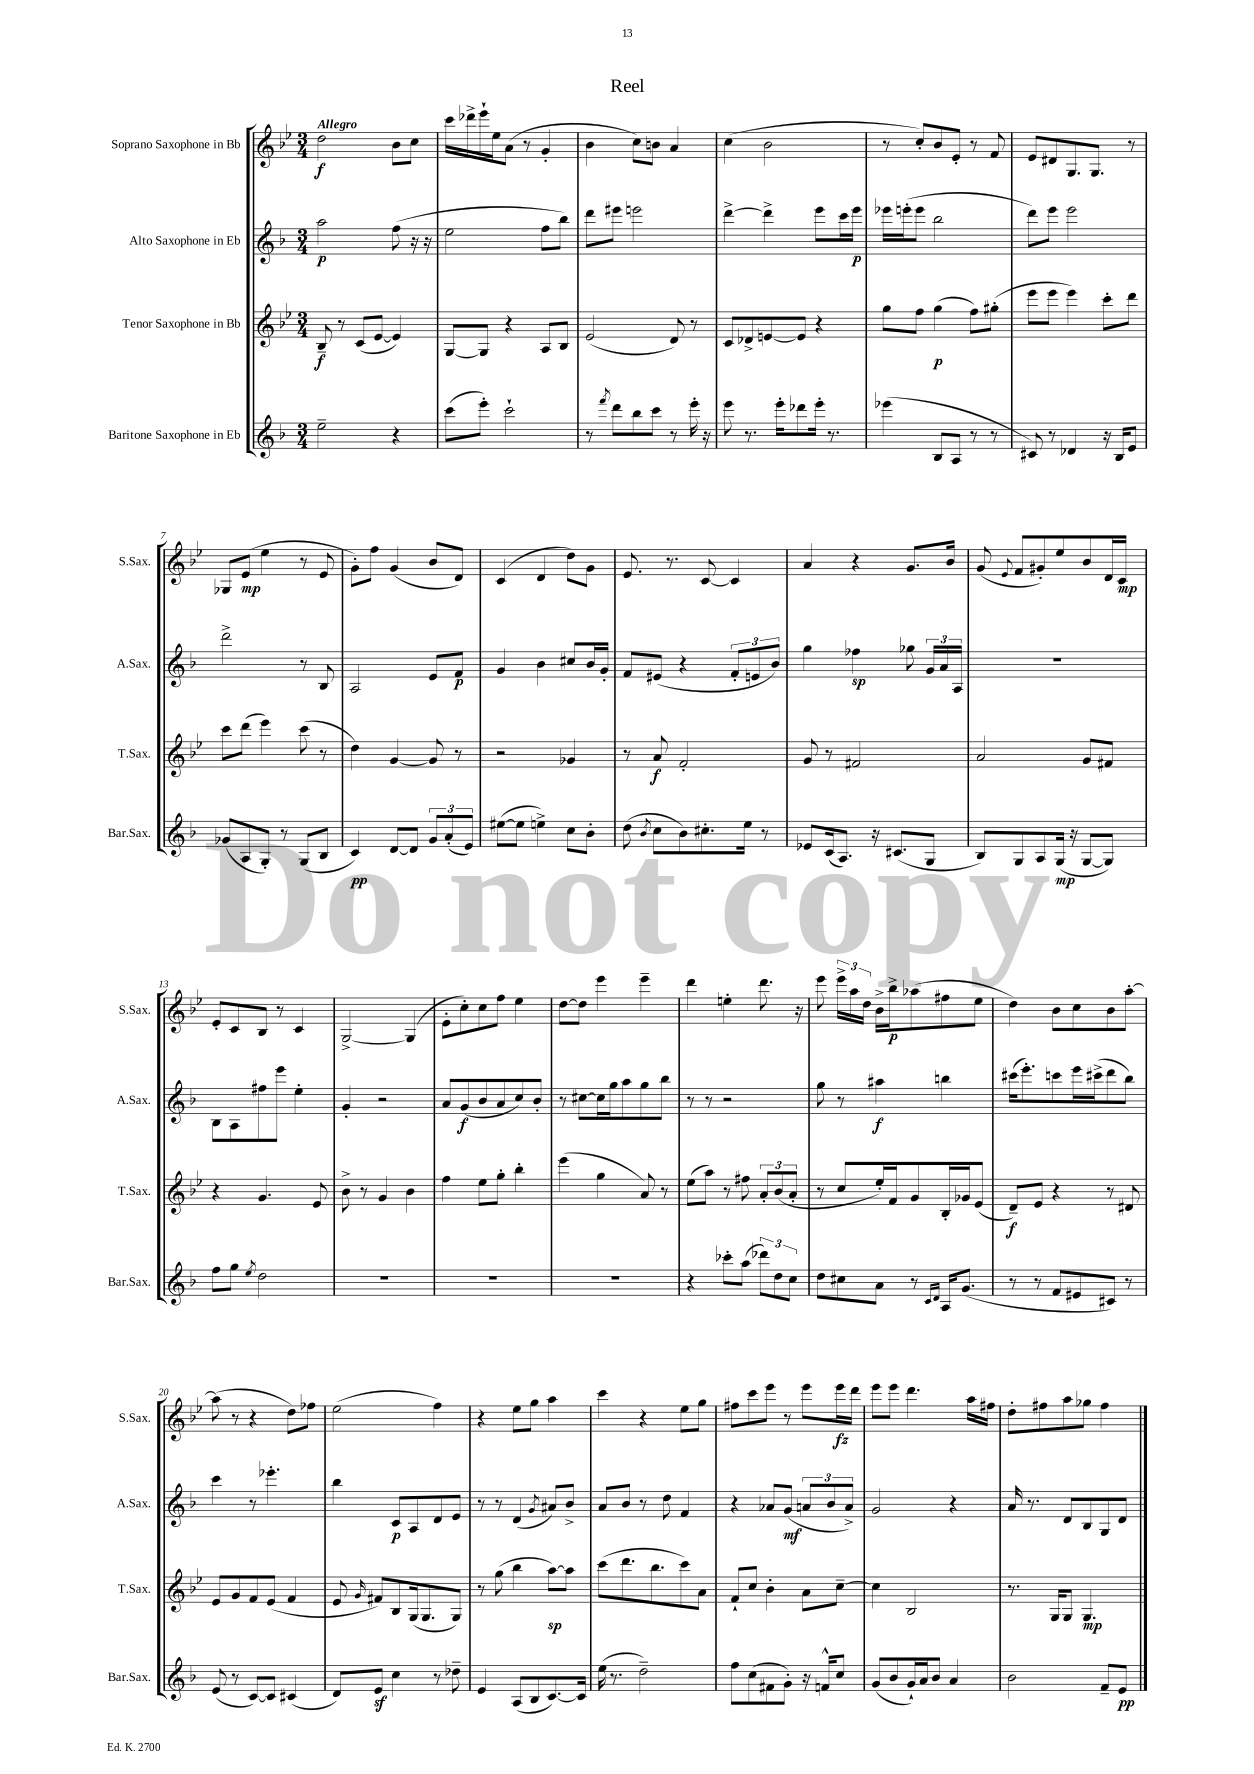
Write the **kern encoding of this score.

**kern	**dynam	**kern	**dynam	**kern	**dynam	**kern	**dynam
*part4	*part4	*part3	*part3	*part2	*part2	*part1	*part1
*staff4	*staff4	*staff3	*staff3	*staff2	*staff2	*staff1	*staff1
*I"Baritone Saxophone in Eb	*	*I"Tenor Saxophone in Bb	*	*I"Alto Saxophone in Eb	*	*I"Soprano Saxophone in Bb	*
*I'Bar.Sax.	*	*I'T.Sax.	*	*I'A.Sax.	*	*I'S.Sax.	*
*clefG2	*	*clefG2	*	*clefG2	*	*clefG2	*
*k[b-]	*	*k[b-e-]	*	*k[b-]	*	*k[b-e-]	*
*M3/4	*	*M3/4	*	*M3/4	*	*M3/4	*
=1	=1	=1	=1	=1	=1	=1	=1
!	!	!	!	!	!	!LO:TX:a:B:t=Allegro	!
2ee~\	.	8B-~/	f	2aa\	p	2dd\	f
.	.	8r	.	.	.	.	.
.	.	(8c/L	.	.	.	.	.
.	.	[8e-/J	.	.	.	.	.
4r	.	4e-/])	.	(8ff\	.	8b-\L	.
.	.	.	.	16r	.	8cc\J	.
.	.	.	.	16r	.	.	.
=2	=2	=2	=2	=2	=2	=2	=2
(8ccc\L	.	[8G/L	.	2ee\	.	16ccc\LL	.
.	.	.	.	.	.	16ddd-X^\	.
8eee'\J)	.	8G/J]	.	.	.	16eee-`\	.
.	.	.	.	.	.	16ee-\J	.
2ccc`\	.	4r	.	.	.	(8a\J	.
.	.	.	.	.	.	8r	.
.	.	8A/L	.	8ff\L	.	4g'/	.
.	.	8B-/J	.	8bb-\J)	.	.	.
=3	=3	=3	=3	=3	=3	=3	=3
8r	.	(2e-/	.	8ddd\L	.	4b-\	.
8qfff/	.	.	.	.	.	.	.
8ddd\L	.	.	.	8eee#X\J	.	.	.
8bb-\	.	.	.	2eeen\	.	8cc\L)	.
8ccc\J	.	.	.	.	.	8bn\J	.
8r	.	8d/)	.	.	.	4a/	.
16eee'\	.	8r	.	.	.	.	.
16r	.	.	.	.	.	.	.
=4	=4	=4	=4	=4	=4	=4	=4
8eee\	.	8c/L	.	[4ddd^\	.	(4cc\	.
8.r	.	8d-X^/	.	.	.	.	.
.	.	[8en/	.	4ddd^\]	.	2b-\	.
16eee'\KL	.	.	.	.	.	.	.
8ddd-X\	.	8e/J]	.	.	.	.	.
16eee'\Jk	.	4r	.	8eee\L	.	.	.
8.r	.	.	.	.	.	.	.
.	.	.	.	16ccc\L	.	.	.
.	.	.	.	16eee\JJ	p	.	.
=5	=5	=5	=5	=5	=5	=5	=5
(4eee-X\	.	8gg\L	.	16eee-X\LL	.	8r	.
.	.	.	.	(16eeen'\J	.	.	.
.	.	8ff\J	.	8eee\J	.	8cc'/L)	.
8B-/L	.	(4gg\	p	2bb-\	.	8b-/	.
8A/J	.	.	.	.	.	8e-'/J	.
8r	.	8ff\L)	.	.	.	8r	.
8r	.	(8gg#X'\J	.	.	.	8f/	.
=6	=6	=6	=6	=6	=6	=6	=6
8c#X/)	.	8eee-\L	.	8ddd\L)	.	8e-/L	.
8r	.	8eee-\J	.	8eee\J	.	8d#X/	.
4d-X/	.	4eee-\)	.	2eee\	.	8.G/	.
.	.	.	.	.	.	8.G/J	.
16r	.	8ccc'\L	.	.	.	.	.
16B-/KL	.	.	.	.	.	.	.
8e/J	.	8ddd\J	.	.	.	8r	.
!!LO:LB:g=z
=7	=7	=7	=7	=7	=7	=7	=7
(8g-X/L	.	8ccc\L	.	2ddd^\	.	8G-X/L	.
8A/	.	(8ddd\J	.	.	.	(8e-/J	mp
8G'/J)	.	4eee-\)	.	.	.	4ee-\	.
8r	.	.	.	.	.	.	.
(8G/L	.	(8ccc\	.	8r	.	8r	.
8B-/J	.	8r	.	8B-/	.	8e-/	.
=8	=8	=8	=8	=8	=8	=8	=8
4c/)	pp	4dd\)	.	2A/	.	8g'\L)	.
.	.	.	.	.	.	8ff\J	.
[8d/L	.	[4g/	.	.	.	(4g/	.
8d/J]	.	.	.	.	.	.	.
12g/L	.	8g/]	.	8e/L	.	8b-/L	.
(12a'/	.	.	.	.	.	.	.
.	.	8r	.	8f/J	p	8d/J)	.
12e/J)	.	.	.	.	.	.	.
=9	=9	=9	=9	=9	=9	=9	=9
([8ee#X\L	.	2r	.	4g/	.	(4c/	.
8ee#\J]	.	.	.	.	.	.	.
4een^\)	.	.	.	4b-\	.	4d/	.
8cc\L	.	4g-X/	.	8cc#X/L	.	8dd\L)	.
8b-'\J	.	.	.	16b-/L	.	8g\J	.
.	.	.	.	16g'/JJ	.	.	.
=10	=10	=10	=10	=10	=10	=10	=10
(8dd\	.	8r	.	8f/L	.	8.e-/	.
8qb-/	.	.	.	.	.	.	.
8cc\L	.	8a/	f	(8e#X/J	.	.	.
.	.	.	.	.	.	8.r	.
8b-\)	.	2f'/	.	4r	.	.	.
8.cc#X'\	.	.	.	.	.	[8c/	.
.	.	.	.	12f'/L	.	4c/]	.
16ee\Jk	.	.	.	.	.	.	.
.	.	.	.	12en/	.	.	.
8r	.	.	.	.	.	.	.
.	.	.	.	12b-/J)	.	.	.
=11	=11	=11	=11	=11	=11	=11	=11
8e-X/L	.	8g/	.	4gg\	.	4a/	.
(16c/k	.	8r	.	.	.	.	.
8.A/J)	.	.	.	.	.	.	.
.	.	2f#X/	.	4ff-X\	sp	4r	.
16r	.	.	.	.	.	.	.
(8.c#X/L	.	.	.	.	.	.	.
.	.	.	.	8gg-X\	.	8.g/L	.
8G/J	.	.	.	24g/LL	.	.	.
.	.	.	.	24a/	.	.	.
.	.	.	.	.	.	16b-/Jk	.
.	.	.	.	24A/JJ	.	.	.
=12	=12	=12	=12	=12	=12	=12	=12
8B-/L)	.	2a/	.	2.r	.	(8g/	.
.	.	.	.	.	.	8qqe-/	.
8G/	.	.	.	.	.	8f/L	.
8A/	.	.	.	.	.	8g#X'/)	.
(16G/Jk	mp	.	.	.	.	8ee-/	.
16r	.	.	.	.	.	.	.
[8G/L	.	8g/L	.	.	.	8b-/	.
8G/J])	.	8f#X/J	.	.	.	16d/L	.
.	.	.	.	.	.	16c/JJ	mp
!!LO:LB:g=z
=13	=13	=13	=13	=13	=13	=13	=13
8ff\L	.	4r	.	8B-\L	.	8e-'/L	.
8gg\J	.	.	.	8A\	.	8c/	.
8qee/	.	.	.	.	.	.	.
2dd\	.	4.g/	.	8ff#X\	.	8B-/J	.
.	.	.	.	8eee\J	.	8r	.
.	.	.	.	4ee'\	.	4c/	.
.	.	8e-/	.	.	.	.	.
=14	=14	=14	=14	=14	=14	=14	=14
2.r	.	8b-^\	.	4g'/	.	[2G^/	.
.	.	8r	.	.	.	.	.
.	.	4g/	.	2r	.	.	.
.	.	4b-\	.	.	.	(4G/]	.
=15	=15	=15	=15	=15	=15	=15	=15
2.r	.	4ff\	.	8a/L	.	8e-'\L	.
.	.	.	.	(8g/	f	8cc'\)	.
.	.	8ee-\L	.	8b-/	.	8cc\	.
.	.	8gg'\J	.	8a/	.	8ff\J	.
.	.	4bb-'\	.	8cc/)	.	4ee-\	.
.	.	.	.	8b-'/J	.	.	.
=16	=16	=16	=16	=16	=16	=16	=16
2.r	.	(4eee-\	.	8r	.	[8dd\L	.
.	.	.	.	[8cc#X\L	.	8dd\J]	.
.	.	4gg\	.	16cc#\L]	.	4eee-\	.
.	.	.	.	16gg\J	.	.	.
.	.	.	.	8aa\	.	.	.
.	.	8a/)	.	8gg\	.	4eee-~\	.
.	.	8r	.	8bb-\J	.	.	.
=17	=17	=17	=17	=17	=17	=17	=17
4r	.	(8ee-\L	.	8r	.	4ddd\	.
.	.	8aa\J)	.	8r	.	.	.
8ccc-X'\L	.	8r	.	2r	.	4een'\	.
(8aa\J	.	8ff#X\	.	.	.	.	.
12ddd-X\L)	.	12a'/L	.	.	.	8.ddd\	.
12dd\	.	(12b-/	.	.	.	.	.
12cc\J	.	12a'/J	.	.	.	.	.
.	.	.	.	.	.	16r	.
=18	=18	=18	=18	=18	=18	=18	=18
8dd\L	.	8r	.	8gg\	.	8eee-\	.
8cc#X\	.	8cc/L	.	8r	.	24eee-^\LL	.
.	.	.	.	.	.	24aa\	.
.	.	.	.	.	.	24dd\JJ	.
8a\J	.	16ee-'/L)	.	4aa#X\	f	16b-^\LL	.
.	.	16f/J	.	.	.	16bb-^\J	p
8r	.	8g/	.	.	.	(8aa-X\	.
16qqc/LL	.	.	.	.	.	.	.
16qqd/JJ	.	.	.	.	.	.	.
16A/KL	.	16B-'/L	.	4bbn\	.	8ff#X\	.
(8.g/J	.	16g-X/J	.	.	.	.	.
.	.	(8e-/J	.	.	.	8ee-\J	.
=19	=19	=19	=19	=19	=19	=19	=19
8r	.	8d~/L)	f	(16ccc#X\KL	.	4dd\)	.
.	.	.	.	8.eee'\)	.	.	.
8r	.	8e-/J	.	.	.	.	.
8f/L	.	4r	.	8cccn\	.	8b-\L	.
8e#X/	.	.	.	16eee\L	.	8cc\	.
.	.	.	.	(16ccc#X^\J	.	.	.
8c#X/J)	.	8r	.	8ddd\	.	8b-\	.
8r	.	8d#X/	.	8bb-\J)	.	[8aa'\J	.
!!LO:LB:g=z
=20	=20	=20	=20	=20	=20	=20	=20
(8e/	.	8e-/L	.	4ccc\	.	(8aa\]	.
8r	.	8g/	.	.	.	8r	.
[8c/L)	.	8f/	.	8r	.	4r	.
8c/J]	.	(8e-/J	.	4.eee-X'\	.	.	.
(4c#X/	.	4f/	.	.	.	8dd\L)	.
.	.	.	.	.	.	8ff-X\J	.
=21	=21	=21	=21	=21	=21	=21	=21
8d/L)	.	8e-/	.	4bb-\	.	(2ee-\	.
.	.	16qqg/	.	.	.	.	.
8ez/J	.	8f#X/L)	.	.	.	.	.
4cc\	.	8B-/	.	8c/L	p	.	.
.	.	(16G/k	.	8A/	.	.	.
.	.	8.G/	.	.	.	.	.
8r	.	.	.	8d/	.	4ff\)	.
8dd-X~\	.	8G/J)	.	8e/J	.	.	.
=22	=22	=22	=22	=22	=22	=22	=22
4e/	.	8r	.	8r	.	4r	.
.	.	(8gg\	.	8r	.	.	.
(8A/L	.	4bb-\	.	(4d/	.	8ee-\L	.
8B-/	.	.	.	.	.	8gg\J	.
.	.	.	.	8qg/	.	.	.
[8.c/)	.	[8aa\L)	sp	8a#X/L)	.	4aa\	.
.	.	8aa\J]	.	8b-^/J	.	.	.
16c/Jk]	.	.	.	.	.	.	.
=23	=23	=23	=23	=23	=23	=23	=23
(16ee\	.	(8ccc\L	.	8a/L	.	4ccc\	.
8.r	.	.	.	.	.	.	.
.	.	8.ddd\	.	8b-/J	.	.	.
2dd~\)	.	.	.	8r	.	4r	.
.	.	8.bb-\	.	.	.	.	.
.	.	.	.	8dd\	.	.	.
.	.	8ccc\)	.	4f/	.	8ee-\L	.
.	.	8a\J	.	.	.	8gg\J	.
=24	=24	=24	=24	=24	=24	=24	=24
8ff\L	.	8f`/L	.	4r	.	8ff#X\L	.
(8cc\	.	8cc/J	.	.	.	8ccc\	.
8f#X\	.	4b-'\	.	8a-X/L	.	8eee-\J	.
8g'\J)	.	.	.	(8g/J	mf	8r	.
16r	.	8a\L	.	12an/L	.	8eee-\L	.
16fn^^/KL	.	.	.	.	.	.	.
.	.	.	.	12b-/	.	.	.
8cc/J	.	[8cc~\J	.	.	.	16eee-\L	fz
.	.	.	.	12a^/J)	.	.	.
.	.	.	.	.	.	16ddd\JJ	.
=25	=25	=25	=25	=25	=25	=25	=25
(8g/L	.	4cc\]	.	2g/	.	8eee-\L	.
8b-/	.	.	.	.	.	8eee-\J	.
16g`/L)	.	2B-/	.	.	.	4.ddd\	.
16a/J	.	.	.	.	.	.	.
8b-/J	.	.	.	.	.	.	.
4a/	.	.	.	4r	.	.	.
.	.	.	.	.	.	16aa\LL	.
.	.	.	.	.	.	16ff#X\JJ	.
=26	=26	=26	=26	=26	=26	=26	=26
2b-\	.	8.r	.	16a/	.	8dd'\L	.
.	.	.	.	8.r	.	.	.
.	.	.	.	.	.	8ff#X\	.
.	.	16G/KL	.	.	.	.	.
.	.	8G/J	.	8d/L	.	8aa\	.
.	.	4.G/	mp	8B-/	.	8gg-X\J	.
8f~/L	.	.	.	8G/	.	4ff#\	.
8e/J	pp	.	.	8d/J	.	.	.
==	==	==	==	==	==	==	==
*-	*-	*-	*-	*-	*-	*-	*-
